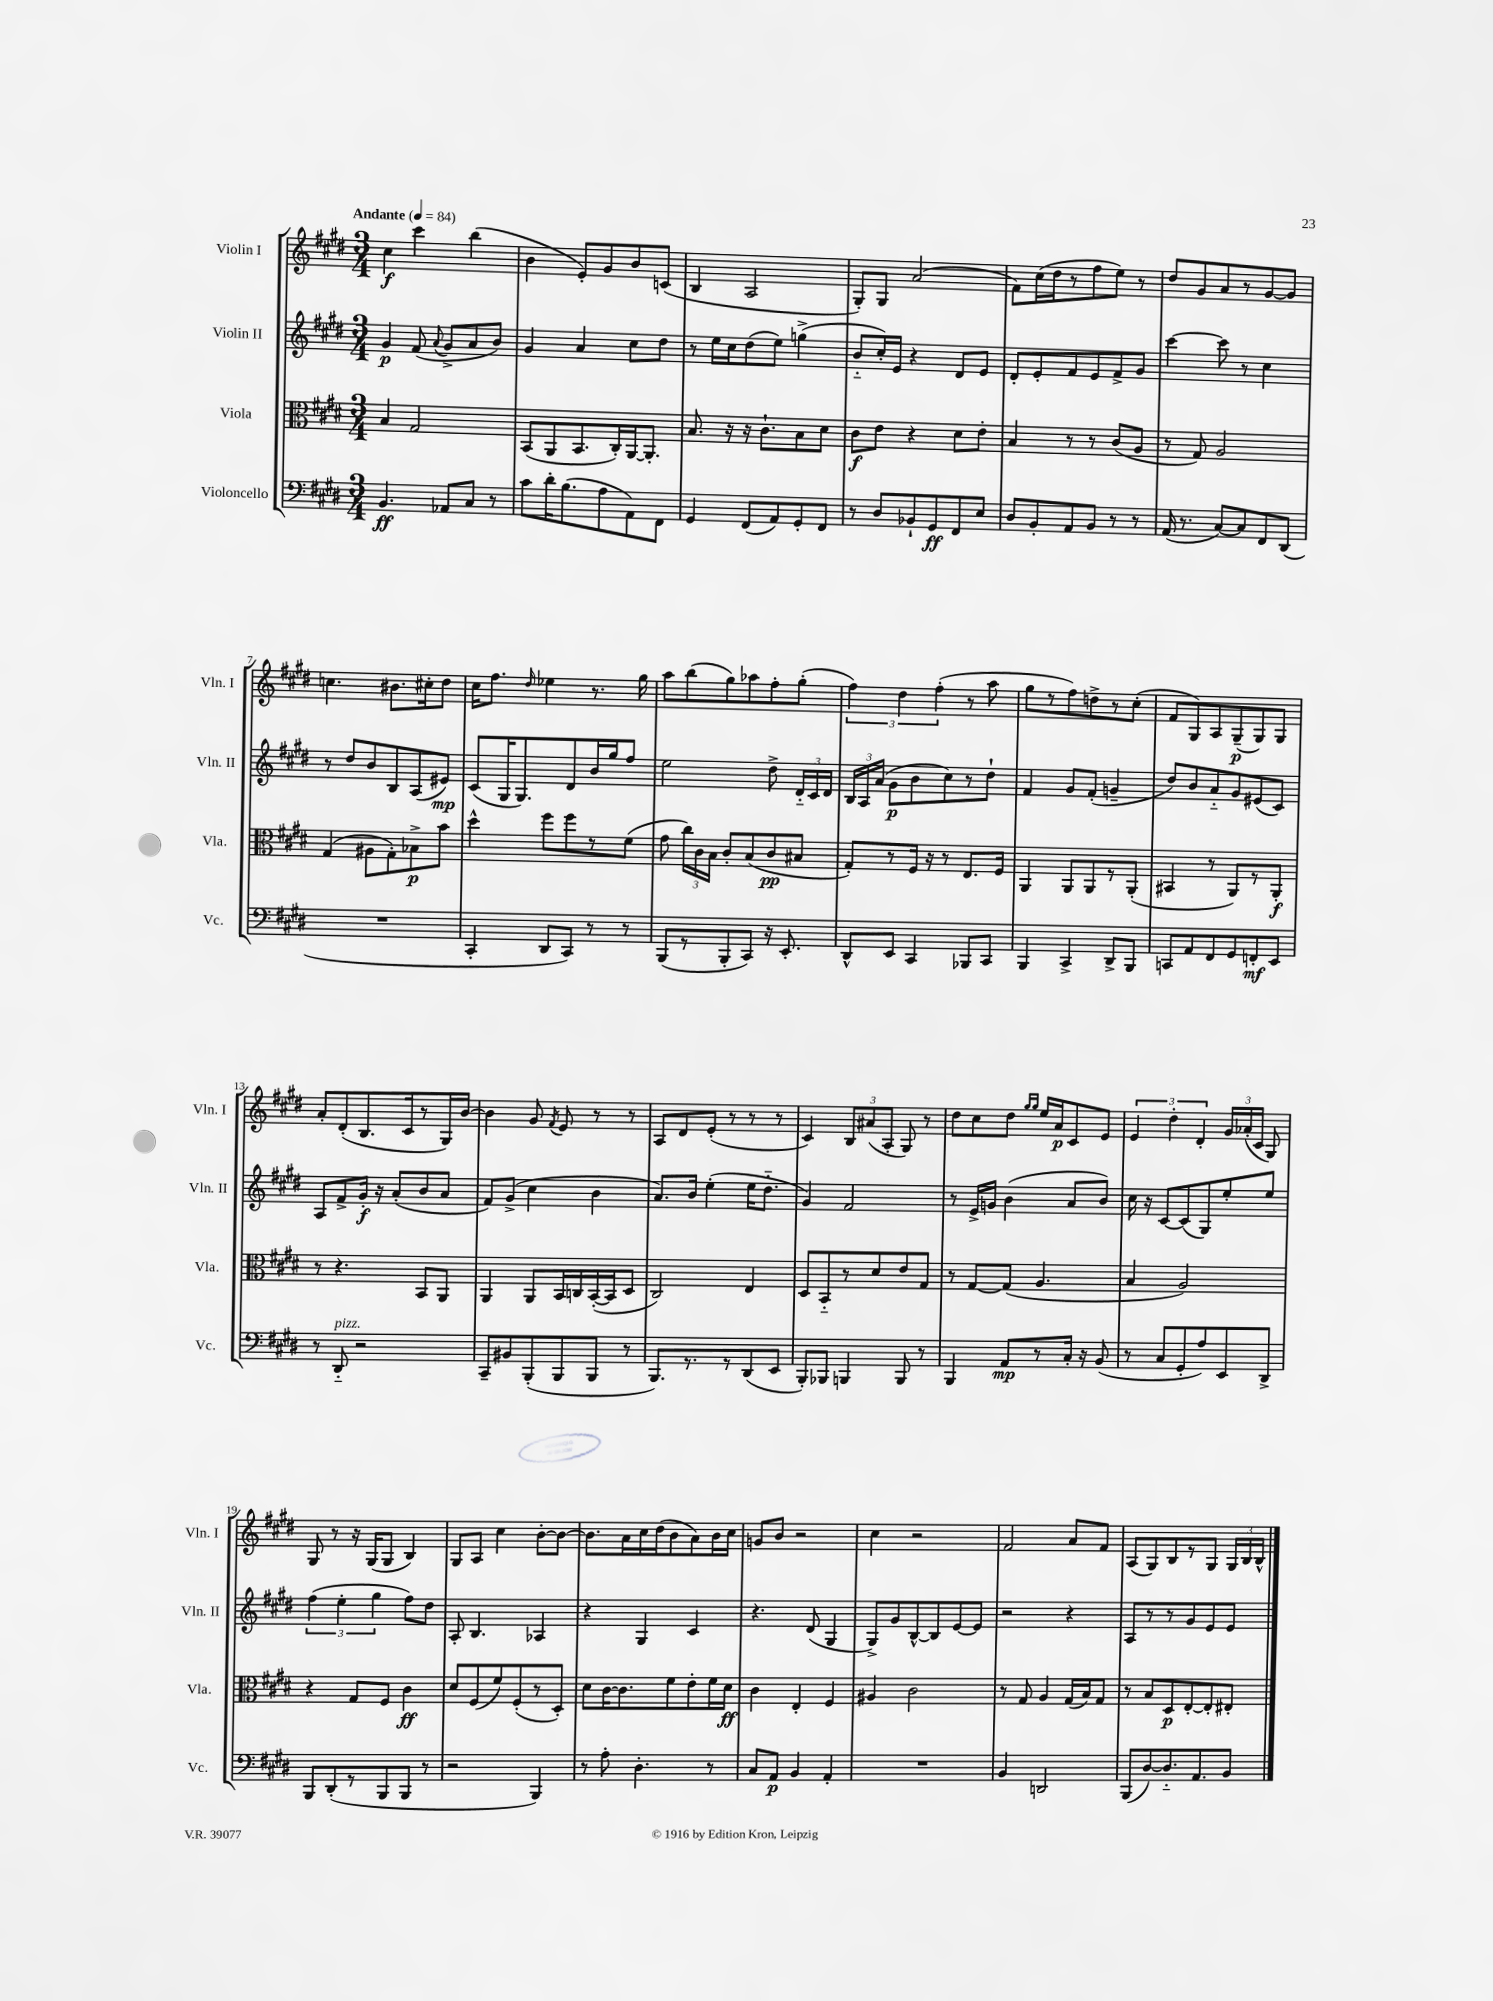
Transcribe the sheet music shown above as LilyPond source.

<<
\new StaffGroup <<
\new Staff = "s0" \with { instrumentName = "Violin I" shortInstrumentName = "Vln. I" } {
    \clef treble \key e \major \numericTimeSignature \time 3/4 \tempo "Andante" 4 = 84
    \autoBeamOff cis''4\f cis'''4 b''4( |
    b'4 e'8[-.) gis'8 b'8 c'8]( |
    b4 a2 |
    gis8[-.) gis8] a'2( |
    fis'8[) cis''16( dis''16 r8 fis''8 e''8]) r8 |
    dis''8[ gis'8 a'8 r8 gis'8~ gis'8] |
    c''4. bis'8.[ cis''16-. dis''8] |
    cis''16[ fis''8.] \grace { dis''16 } ees''4 r8. gis''16 |
    a''8[ b''8( gis''8) aes''8 fis''8-. gis''8]-.( |
    \tuplet 3/2 { fis''4) dis''4 fis''4-.( } r8 a''8 |
    gis''8[ r8 fis''8) d''8-> r8 cis''8]-.( |
    fis'8[ gis8) a8 gis8--\p( gis8) gis8] |
    a'8[-. dis'8-.( b8. cis'16 r8 gis16) b'16]~ |
    b'4 gis'8 \acciaccatura { fis'8 } e'8 r8 r8 |
    a8[ dis'8 e'8]-.( r8 r8 r8 |
    cis'4) \tuplet 3/2 { b8[ ais'8( a8]-. } gis8) r8 |
    dis''8[ cis''8 dis''8] \grace { gis''16[ gis''16] } e''16[ a'16\p cis'8 e'8] |
    \tuplet 3/2 { e'4 dis''4-. dis'4-. } \tuplet 3/2 { gis'16[ aes'16-.( cis'16] } gis8) |
    gis8 r8 r16 gis16[( gis8] b4) |
    gis8[ a8] cis''4 b'8[~-. b'8]~ |
    b'8.[ a'16 cis''16 dis''16( b'8 a'8) b'16 cis''16] |
    g'8[ b'8] r2 |
    cis''4 r2 |
    fis'2 a'8[ fis'8] |
    a8[( gis8) b8 r8 gis8] \tuplet 3/2 { gis16[ b16 b16]-^ } \bar "|." |
}
\new Staff = "s1" \with { instrumentName = "Violin II" shortInstrumentName = "Vln. II" } {
    \clef treble \key e \major \numericTimeSignature \time 3/4
    \autoBeamOff gis'4\p fis'8( \appoggiatura { a'8 } gis'8[-> a'8 b'8]) |
    gis'4 a'4 cis''8[ dis''8] |
    r8 e''16[ cis''16 dis''8( e''8]) g''4->( |
    b'8[-_ cis''16-.) e'16] r4 dis'8[ e'8] |
    dis'8[-. e'8-. fis'8 e'8 fis'8-> gis'8] |
    cis'''4~ cis'''8 r8 cis''4 |
    r8 dis''8[ b'8 b8 a8( eis'8]\mp) |
    cis'8[( gis16 gis8.) dis'8 b'16 gis''16 fis''8] |
    e''2 dis''8-> \tuplet 3/2 { dis'16[-_ cis'16 dis'16] } |
    \tuplet 3/2 { b16[ a16 a'16]( } gis'8[\p b'8 cis''8) r8 dis''8]-! |
    fis'4 gis'8[ fis'8]-.( g'4-- |
    dis''8[) b'8 a'8-_ gis'8 eis'8( cis'8]) |
    a8[ fis'8-> gis'16]-.\f r16 a'8[-.( b'8 a'8] |
    fis'8[) gis'8]->( cis''4 b'4 |
    a'8.[) b'16] e''4-.( e''16[ dis''8.]-_ |
    gis'4) fis'2 |
    r8 e'16[-> g'16] b'4( a'8[ b'8]) |
    cis''16 r16 cis'8[~ cis'8( gis8) e''8-. e''8] |
    \tuplet 3/2 { fis''4( e''4-. gis''4 } fis''8[) dis''8] |
    a8-. b4. aes4 |
    r4 gis4 cis'4 |
    r4. dis'8( gis4 |
    gis8[->) gis'8 b8~-^ b8 e'8~ e'8] |
    r2 r4 |
    a8[ r8 r8 gis'8 e'8 e'8] \bar "|." |
}
\new Staff = "s2" \with { instrumentName = "Viola" shortInstrumentName = "Vla." } {
    \clef alto \key e \major \numericTimeSignature \time 3/4
    \autoBeamOff b4 gis2 |
    b,8[( a,8 b,8. cis16-.) a,16~ a,8.]-. |
    b8. r16 r16 cis'8.[-! b8 dis'8] |
    cis'8[\f e'8] r4 dis'8[ e'8]-. |
    b4 r8 r8 cis'8[( a8] |
    r8 gis8) a2 |
    gis4( ais8[ gis8-.) bes8->\p b'8] |
    dis''4-^ fis''8[ fis''8 r8 fis'8]( |
    gis'8 \tuplet 3/2 { cis''16[) cis'16 b16] } cis'8[-. b8( cis'8\pp bis8] |
    gis8[-.) r8 fis16] r16 r8 e8.[ fis16] |
    a,4 a,8[ a,8 r8 a,8]-.( |
    bis,4 r8 a,8[) r8 a,8]-.\f |
    r8 r4. b,8[ a,8] |
    a,4 a,8[ b,16 c16 b,16~-.( b,16 dis8] |
    cis2) e4 |
    dis8[ b,8-_ r8 dis'8 e'8 gis8] |
    r8 gis8[~ gis8]( a4. |
    b4 a2) |
    r4 gis8[ fis8] cis'4\ff |
    dis'8[ fis8( fis'8) fis8-.( r8 dis8]-.) |
    dis'8[ cis'16~ cis'8. fis'8 e'8-. fis'16 dis'16]\ff |
    cis'4 e4-. fis4 |
    ais4 cis'2 |
    r8 gis8 a4 gis16[( b16) gis8] |
    r8 b8[ dis8\p e8~-. e8-. eis8]-. \bar "|." |
}
\new Staff = "s3" \with { instrumentName = "Violoncello" shortInstrumentName = "Vc." } {
    \clef bass \key e \major \numericTimeSignature \time 3/4
    \autoBeamOff b,4.\ff aes,8[ cis8] r8 |
    cis'8[ dis'16-. b8.( a8 a,8) fis,8] |
    gis,4 fis,8[( a,8) gis,8-. fis,8] |
    r8 dis8[ bes,8-! gis,8\ff fis,8 e8] |
    dis8[ b,8-. a,8 b,8] r8 r8 |
    a,16( r8. cis8[~) cis8 fis,8 dis,8]( |
    R2. |
    cis,4-. dis,8[ cis,8]) r8 r8 |
    b,,8[( r8 b,,8-. cis,8]) r16 e,8.-. |
    dis,8[-^ e,8] cis,4 bes,,8[ cis,8] |
    b,,4 cis,4-> dis,8[-> b,,8] |
    c,8[ a,8 fis,8 gis,8 f,8-.\mf e,8] |
    r8 dis,8-_^\markup { \italic "pizz." } r2 |
    cis,8[-- bis,8 b,,8-.( b,,8 b,,8] r8 |
    b,,8.[) r8. r8 dis,8( e,8] |
    b,,8[-.) bes,,8] b,,4 b,,8 r8 |
    b,,4 a,8[\mp r8 cis16]-. r16 b,8( |
    r8 cis8[ gis,8-. a8) e,8 dis,8]-> |
    b,,8[ dis,8-.( r8 b,,8 b,,8] r8 |
    r2 b,,4) |
    r8 a8-. dis4.-. r8 |
    cis8[ a,8]\p b,4 a,4-. |
    R2. |
    b,4 d,2 |
    b,,8[( dis8~) dis8.-_ a,8. b,8] \bar "|." |
}
>>
>>
